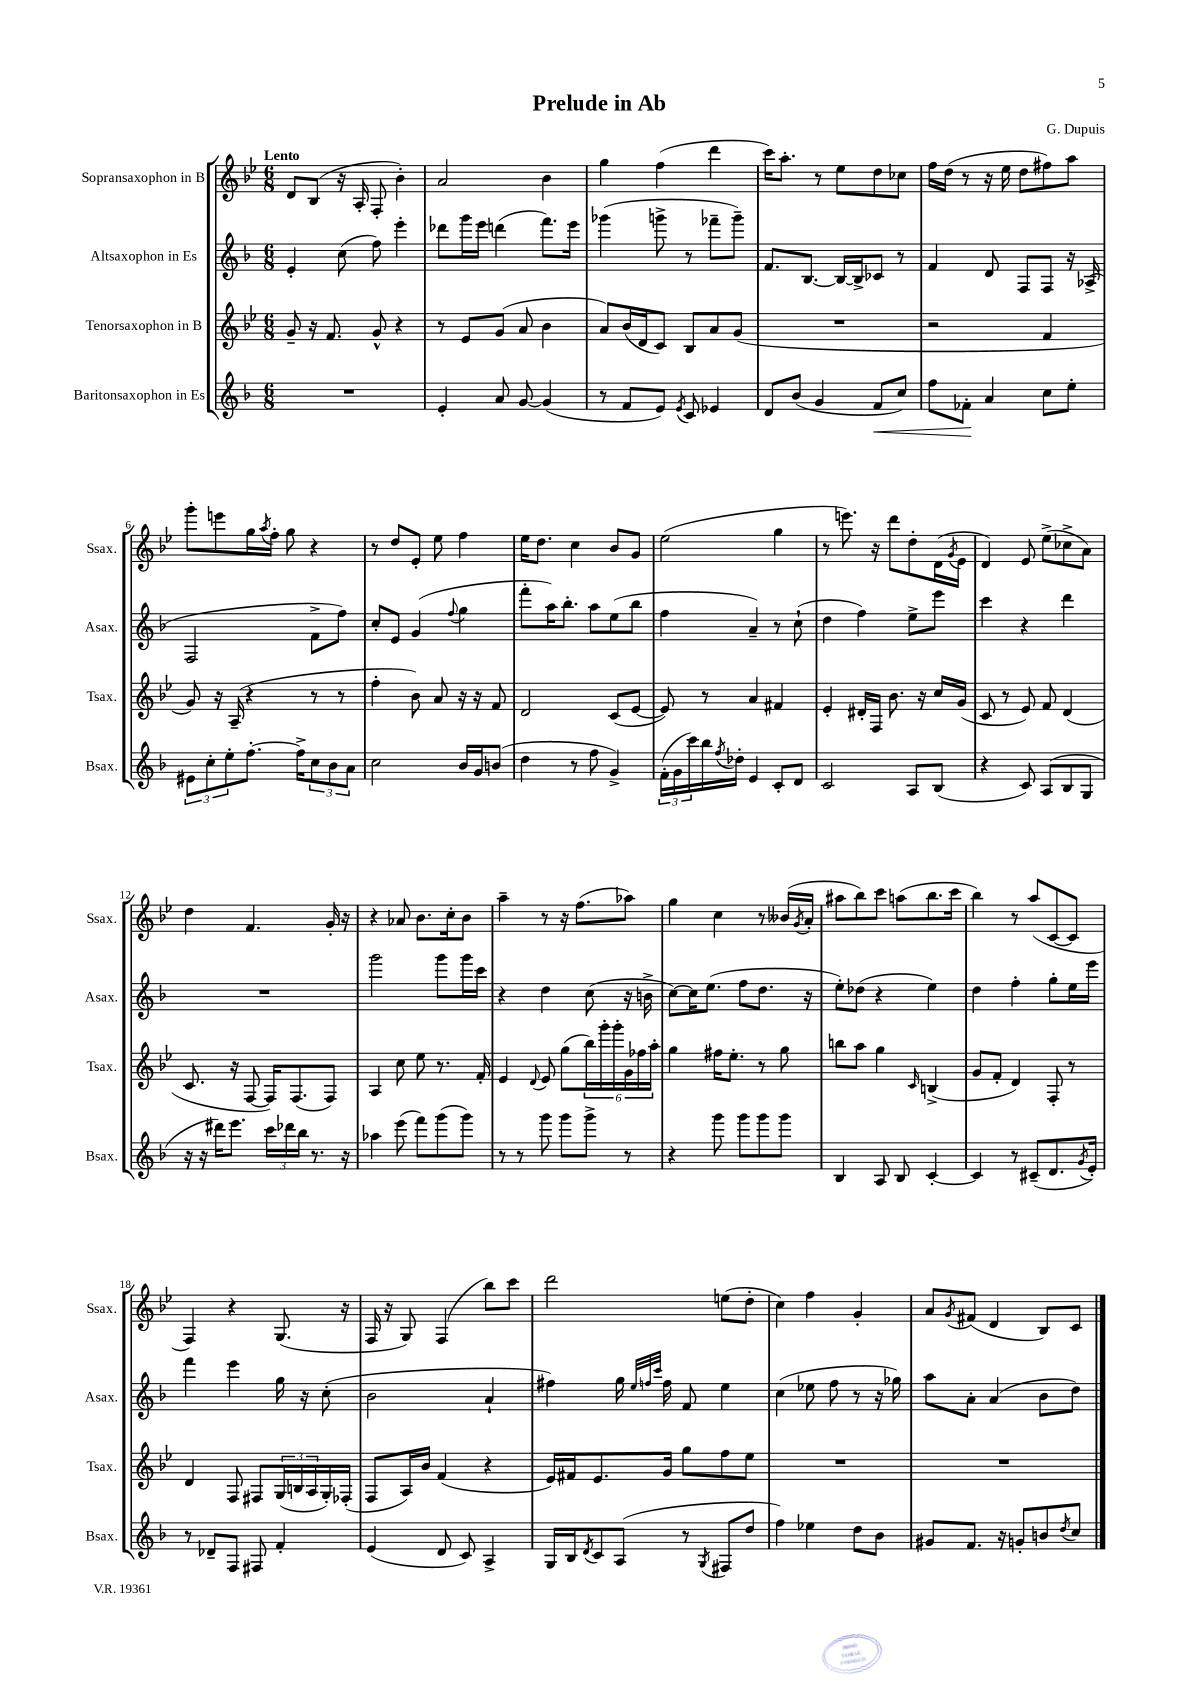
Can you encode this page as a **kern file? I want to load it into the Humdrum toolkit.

**kern	**dynam	**kern	**kern	**kern
*part4	*part4	*part3	*part2	*part1
*staff4	*staff4	*staff3	*staff2	*staff1
*I"Baritonsaxophon in Es	*	*I"Tenorsaxophon in B	*I"Altsaxophon in Es	*I"Sopransaxophon in B
*I'Bsax.	*	*I'Tsax.	*I'Asax.	*I'Ssax.
*clefG2	*	*clefG2	*clefG2	*clefG2
*k[b-]	*	*k[b-e-]	*k[b-]	*k[b-e-]
*M6/8	*	*M6/8	*M6/8	*M6/8
=1	=1	=1	=1	=1
!	!	!	!	!LO:TX:a:B:t=Lento
2.r	.	8g~/	4e'/	8d/L
.	.	16r	.	(8B-/J
.	.	8.f/	.	.
.	.	.	(8cc\	16r
.	.	.	.	16A'/
.	.	8g^^/	8ff\)	8F'/
.	.	4r	4eee'\	4b-'\)
=2	=2	=2	=2	=2
4e'/	.	8r	8ddd-X\L	2a/
.	.	8e-/L	16ggg\L	.
.	.	.	16eee\JJ	.
8a/	.	(8g/J	(4dddn\	.
[8g/	.	8a/	.	.
(4g/]	.	4b-\	8.fff\L)	4b-\
.	.	.	16eee\Jk	.
=3	=3	=3	=3	=3
8r	.	8a/L)	(4ggg-X\	4gg\
8f/L	.	(16b-/L	.	.
.	.	16d/J	.	.
8e/J)	.	8c/J)	8gggn^\	(4ff\
8qe/	.	.	.	.
8c/	.	8B-/L	8r	.
4e-X/	.	8a/	8fff-X~\L	4ddd\
.	.	(8g/J	8ggg~\J)	.
=4	=4	=4	=4	=4
8d/L	.	2.r	8.f/L	16ccc\KL)
.	.	.	.	8.aa'\J
(8b-/J	.	.	.	.
.	.	.	[8.B-/J	.
4g/	.	.	.	8r
.	.	.	16B-/LL_	8ee-\L
.	.	.	16B-^/J]	.
!	!LO:HP:b	!	!	!
8f/L	<	.	8c-X/J	8dd\
8cc/J)	.	.	8r	8cc-X\J
=5	=5	=5	=5	=5
8ff\L	.	2r	4f/	16ff\LL
.	.	.	.	(16dd\JJ
8f-X'\J	.	.	.	8r
4a/	[	.	8d/	16r
.	.	.	.	16ee-\
.	.	.	8F/L	8dd\L
8cc\L	.	4f/	8F/J	8ff#X\)
8ee'\J	.	.	16r	8aa\J
.	.	.	(16A-X^/	.
!!LO:LB:g=z
=6	=6	=6	=6	=6
12e#X\L	.	8g/)	2F/	8ggg'\L
12cc'\	.	.	.	.
.	.	16r	.	8eeen\
12ee'\	.	.	.	.
.	.	(16A~/	.	.
[8.ff'\J	.	4r	.	16gg\L
.	.	.	.	8qaa/
.	.	.	.	16ff'\JJ
.	.	.	.	8gg\
16ff^\KL]	.	.	.	.
12cc\	.	8r	8f^\L	4r
12b-\	.	.	.	.
.	.	8r	8ff\J)	.
12a\J	.	.	.	.
=7	=7	=7	=7	=7
2cc\	.	4ff'\	8cc'/L	8r
.	.	.	8e/J	8dd/L
.	.	8b-\)	(4g/	8e-'/J
.	.	8a/	.	8ee-\
.	.	.	8qqff/	.
16b-/LL	.	16r	4gg\	4ff\
16g/J	.	16r	.	.
(8bn/J	.	8f/	.	.
=8	=8	=8	=8	=8
4dd\	.	2d/	8fff'\L	16ee-\KL
.	.	.	.	8.dd\J
.	.	.	16aa\K)	.
.	.	.	8.bb-'\J	.
8r	.	.	.	4cc\
8ff\	.	.	8aa\L	.
4g^/)	.	(8c/L	(8ee\	8b-/L
.	.	[8e-/J	8bb-\J	8g/J
=9	=9	=9	=9	=9
(24f'\LL	.	8e-/])	4ff\	(2ee-\
24g\	.	.	.	.
24ccc\)	.	.	.	.
16bb-\	.	8r	.	.
8qff/	.	.	.	.
16dd-X'\JJ	.	.	.	.
4e/	.	4a/	4a~/)	.
8c'/L	.	4f#X/	8r	4gg\
8d/J	.	.	(8cc`\	.
=10	=10	=10	=10	=10
2c/	.	4e-'/	4dd\	8r
.	.	.	.	8.eeen\)
.	.	16d#X'/LL	4ff\)	.
.	.	16F/JJ	.	16r
.	.	8.b-\	.	8ddd\L
8A/L	.	.	8ee^\L	8dd'\
.	.	16r	.	.
(8B-/J	.	16cc/LL	8eee\J	(16d\L
.	.	.	.	8qg/
.	.	(16g/JJ	.	16e-\JJ
=11	=11	=11	=11	=11
4r	.	8c/	4ccc\	4d/)
.	.	8r	.	.
8c/)	.	8e-/)	4r	8e-/
(8A/L	.	8f/	.	(8ee-^\L
8B-/	.	(4d/	4ddd\	8cc-X^\
8G/J	.	.	.	8a\J)
!!LO:LB:g=z
=12	=12	=12	=12	=12
16r	.	8.c/	2.r	4dd\
16r	.	.	.	.
16ddd#X\KL)	.	.	.	.
8.eee\J	.	16r	.	.
.	.	[8F/	.	4.f/
24ccc\LL	.	16F/KL])	.	.
24ddd-X\	.	.	.	.
.	.	(8.F/	.	.
24bb-\JJ	.	.	.	.
8.r	.	.	.	.
.	.	8F/J)	.	16g'/
16r	.	.	.	16r
=13	=13	=13	=13	=13
4aa-X\	.	4A/	2ggg\	4r
(8eee\	.	8cc\	.	8a-X/
8fff\L)	.	8ee-\	.	8.b-\L
(8ggg\	.	8.r	8ggg\L	.
.	.	.	.	16cc'\k
8ggg\J)	.	.	16ggg\L	8b-\J
.	.	16f'/	16ccc\JJ	.
=14	=14	=14	=14	=14
8r	.	4e-/	4r	4aa~\
8r	.	.	.	.
.	.	8qqd/	.	.
8ggg\	.	8e-/	4dd\	8r
8ggg\L	.	(8gg\L	.	16r
.	.	.	.	(8.ff\L
8ggg^\J	.	24bb-\L)	(8cc\	.
.	.	24ggg'\	.	.
.	.	24ggg'\	.	.
8r	.	24g\	16r	8aa-X\J)
.	.	24ff-X\	.	.
.	.	.	16bn^\	.
.	.	24aa'\JJ	.	.
=15	=15	=15	=15	=15
4r	.	4gg\	[8cc\L)	4gg\
.	.	.	16cc\K]	.
.	.	.	(8.ee\J	.
8ggg\	.	16ff#X\KL	.	4cc\
.	.	8.ee-'\J	.	.
8ggg\L	.	.	8ff\L	.
8ggg\	.	8r	8.dd\J	8r
8ggg\J	.	8gg\	.	(16b--X/LL
.	.	.	.	8qg/
.	.	.	16r	16a'/JJ
=16	=16	=16	=16	=16
4B-/	.	8bbn\L	8ee'\L)	8aa#X\L
.	.	8aa\J	(8dd-X\J	8bb-\)
8A/	.	4gg\	4r	8ccc\J
8B-/	.	.	.	(8aan\L
.	.	16qqc/	.	.
[4c'/	.	(4Bn^/	4ee\)	8.bb-\
.	.	.	.	16ccc\Jk
=17	=17	=17	=17	=17
4c/]	.	8g/L	4dd\	4bb-\)
.	.	8f'/J	.	.
8r	.	4d/)	4ff'\	8r
(8c#X~/L	.	.	.	(8aa/L
8.d/	.	8F'/	8gg'\L	[8c/
.	.	8r	16ee\L	8c/J]
8qg/	.	.	.	.
16e'/Jk)	.	.	16eee\JJ	.
!!LO:LB:g=z
=18	=18	=18	=18	=18
8r	.	4d/	4fff\	4F/)
8d-X~/L	.	.	.	.
8F/J	.	8F/	4eee\	4r
8F#X/	.	8F#X/L	.	.
4f'/	.	(24G/L	16gg\	(8.G/
.	.	24Bn/	.	.
.	.	.	16r	.
.	.	24A/	.	.
.	.	16G'/)	(8cc'\	.
.	.	(16F-X'/JJ	.	16r
=19	=19	=19	=19	=19
(4e/	.	8F/L	2b-\	16F/
.	.	.	.	16r
.	.	16A/L)	.	8G/)
.	.	16b-/JJ	.	.
8d/	.	(4f/	.	(4F/
8c/)	.	.	.	.
4A^/	.	4r	4a`/	8bb-\L)
.	.	.	.	8ccc\J
=20	=20	=20	=20	=20
16G/LL	.	16e-/LL)	4ff#X\)	2ddd\
16B-/J	.	16f#X/J	.	.
8qd/	.	.	.	.
8c/	.	8.e-/	.	.
(8A/J	.	.	16gg\	.
.	.	.	32qqee/LLL	.
.	.	.	32qqffn/	.
.	.	.	32qqccc/JJJ	.
.	.	16g/Jk	16ff\	.
8r	.	8gg\L	8f/	.
8qG/	.	.	.	.
8F#X/L	.	8ff\	4ee\	(8een\L
8dd/J	.	8ee-\J	.	8dd'\J
=21	=21	=21	=21	=21
4ff\)	.	2.r	(4cc\	4cc\)
4ee-X\	.	.	8ee-X\	4ff\
.	.	.	8ff\	.
8dd\L	.	.	8r	4g'/
8b-\J	.	.	16r	.
.	.	.	16gg-X\)	.
=22	=22	=22	=22	=22
8g#X/L	.	2.r	8aa\L	8a/L
.	.	.	.	8qg/
8.f/J	.	.	8a'\J	(8f#X/J
.	.	.	(4a/	4d/
16r	.	.	.	.
8gn'/L	.	.	.	.
8bn/	.	.	8b-\L	8B-/L)
8qdd/	.	.	.	.
8cc/J	.	.	8dd\J)	8c/J
==	==	==	==	==
*-	*-	*-	*-	*-
